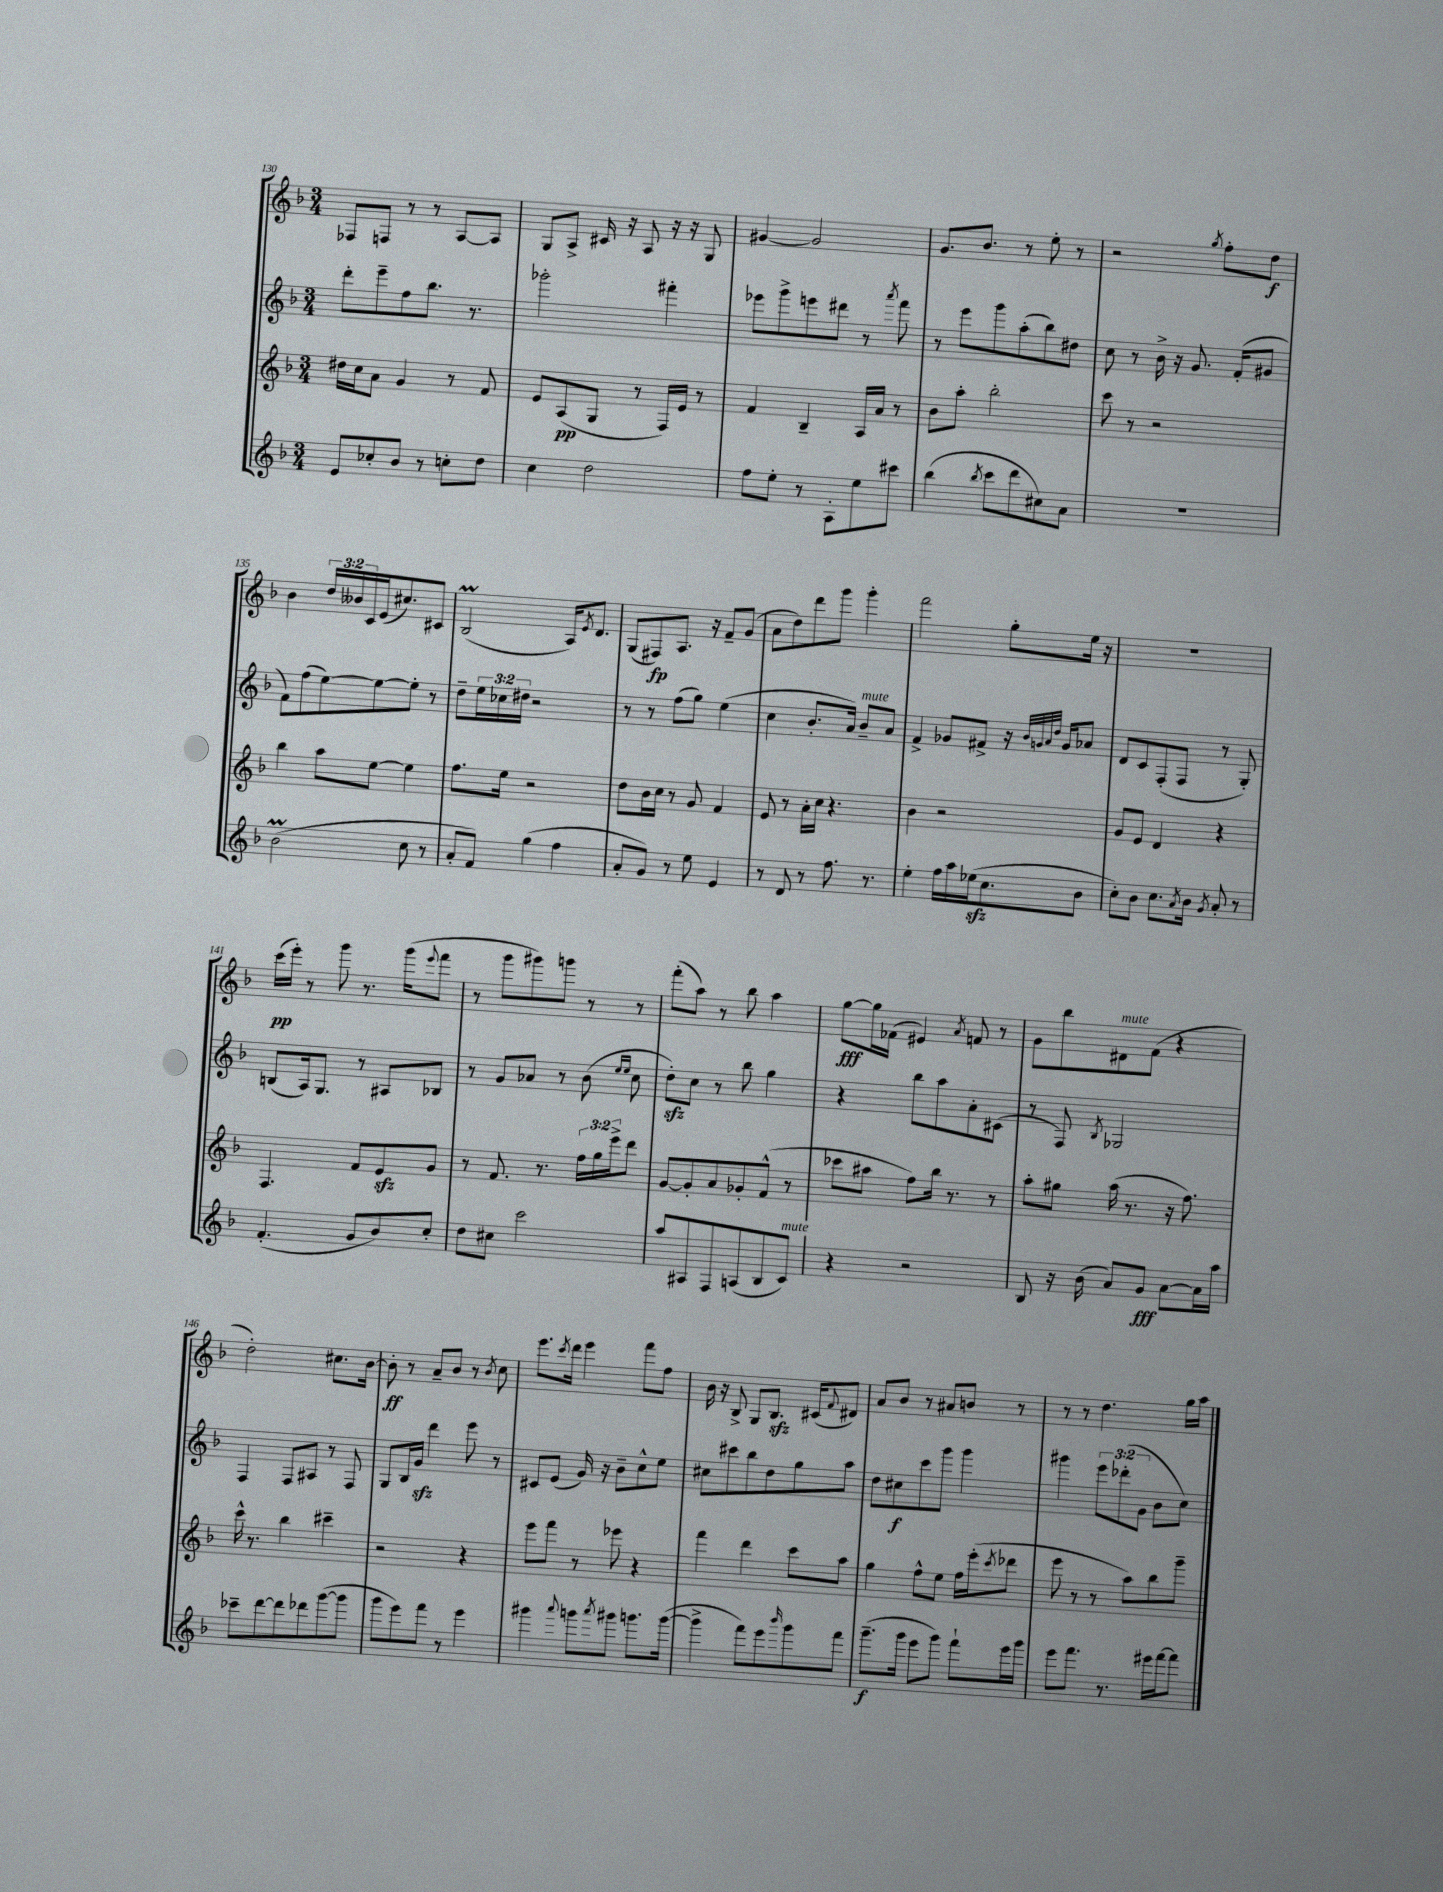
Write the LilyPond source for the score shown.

<<
\new StaffGroup <<
\new Staff = "s0" {
    \clef treble \key f \major \numericTimeSignature \time 3/4 \override Staff.TupletNumber.text = #tuplet-number::calc-fraction-text
    fes8 f8 r8 r8 a8~ a8 |
    g8 a8-> cis'16 r16 a8 r16 r16 g8 |
    gis'4~ gis'2 |
    g'8. bes'8. r8 e''8-. r8 |
    r2 \acciaccatura { g''8 } f''8-. d''8\f |
    bes'4 \tuplet 3/2 { d''16 beses'16 c'16 } e'16( cis''8.) cis'8 |
    bes2\prall( a16) \acciaccatura { e'8 } d'8. |
    g8( fis8\fp) a8. r16 f'8-- g'8( |
    a'8 d''8) d'''8 g'''8 g'''4-. |
    f'''2 g''8-. e''16 r16 |
    R2. |
    c'''16\pp( e'''16-.) r8 g'''8 r8. g'''16( \appoggiatura { e'''8 } f'''8 |
    r8 g'''8 gis'''8) g'''8 r8 r8 |
    f'''8-.( a''8) r8 bes''8 a''4 |
    g''8~\fff g''16 fes'16( eis'4) \acciaccatura { a'8 } f'8 r8 |
    g'8 bes''8 dis'8^\markup { \italic "mute" } f'8( r4 |
    d''2-.) cis''8. bes'16~ |
    bes'8-.\ff r8 a'8-- bes'8 r8 \acciaccatura { bes'8 } c''8 |
    e'''8. \acciaccatura { c'''8 } d'''16 e'''4 f'''8 f''8 |
    bes'16 r16 bes8-> g8 bes8.\sfz cis'16( \appoggiatura { f'8 } dis'8) |
    a'8 bes'8 r8 ais'8 b'8 r8 |
    r8 r8 d''4. g''16 a''16 \bar "|." |
}
\new Staff = "s1" {
    \clef treble \key f \major \numericTimeSignature \time 3/4 \override Staff.TupletNumber.text = #tuplet-number::calc-fraction-text
    d'''8-. e'''8-- f''8 bes''8. r8. |
    ges'''2-. fis'''4-. |
    ees'''8 g'''8-> e'''8 dis'''8 r8 \acciaccatura { a'''8 } f'''8 |
    r8 e'''8 g'''8 a''8-.( bes''8) dis''8 |
    c''8 r8 bes'16-> r16 g'8. f'16-.( gis'8 |
    f'8) f''8( e''8~) e''8~ e''8-. r8 |
    d''8-- \tuplet 3/2 { e''16 ces''16 dis''16 } r2 |
    r8 r8 f''8( g''8) e''4( |
    c''4 bes'8.-. a'16) bes'8--^\markup { \italic "mute" } a'8 |
    f'4-> ges'8 fis'8-> r16 \grace { bes'32 g'32 a'32 d''32 } g'16 aes'8 |
    d'8 c'8 f8-.( f8 r8 g8-.) |
    b8( a16) g8. r8 ais8 bes8 |
    r8 g'8 aes'8 r8 bes'8( \grace { e''16 e''16 } c''8 |
    d''8-.\sfz) c''8 r8 bes''8 g''4 |
    r4 bes''8 a''8 a'8-. cis'8( |
    r8 f8) \acciaccatura { bes8 } ges2 |
    f4 f8 ais8 r8 f8 |
    g8 bes16 g'16\sfz d'''4 e'''8 r8 |
    cis'8 e'8( g'16) r16 bes'8-- c''8-^ e''8 |
    cis''8 cis'''8 bes''8 d''8 g''8 a''8 |
    d''8 cis''8\f c'''8 g'''8 g'''4 |
    gis'''4 \tuplet 3/2 { e'''8 des'''8-.( g'8 } bes'8 c''8) \bar "|." |
}
\new Staff = "s2" {
    \clef treble \key f \major \numericTimeSignature \time 3/4 \override Staff.TupletNumber.text = #tuplet-number::calc-fraction-text
    dis''16 c''16 a'8 g'4 r8 f'8 |
    e'8 a8\pp( g8 r8 f16) e'16 r8 |
    f'4 bes4-- a16 a'16 r8 |
    bes'8 a''8-. bes''2-. |
    c'''8 r8 r2 |
    bes''4 a''8 e''8~ e''4 |
    f''8. e''16 r2 |
    d''8 bes'16 c''16 r8 g'8 f'4 |
    e'8 r8 a'16-. c''16 r4. |
    bes'4 r2 |
    g'8 e'8 d'4 r4 |
    f4. f'8 e'8\sfz g'8 |
    r8 f'8. r8. \tuplet 3/2 { f''16 g''16 e'''16-> } d'''8 |
    g'8~ g'8-. a'8 ges'8-. f'8-^( r8 |
    ces'''8 ais''8 f''8) bes''16 r8. r8 |
    a''8-. gis''8 a''16( r8. r16 f''8.) |
    c'''16-^ r8. bes''4 cis'''4-- |
    r2 r4 |
    e'''8 f'''8 r8 ees'''8 r4 |
    f'''4 d'''4 c'''8 a''8 |
    g''4 f''8-^ e''8 f''16 e'''16-.( \acciaccatura { c'''8 } des'''8 |
    e'''8 r8 r8 a''8) bes''8 g'''8-- \bar "|." |
}
\new Staff = "s3" {
    \clef treble \key f \major \numericTimeSignature \time 3/4
    e'8 ces''8-. bes'8 r8 c''8-. d''8 |
    c''4 d''2 |
    f''8 e''8-. r8 a8-. e''8 cis'''8 |
    bes''4( \acciaccatura { bes''8 } c'''8 d'''8 cis''8) a'8 |
    R2. |
    bes'2\prall( c''8 r8 |
    a'8-. f'8) g''4( f''4 |
    a'8-. g'8) r8 e''8 e'4 |
    r8 d'8 r8 f''8. r8. |
    e''4-. f''16 a''16 ees''16\sfz( c''8. bes'8 |
    c''8-.) bes'8 c''8. \acciaccatura { a'8 } bes'16 \acciaccatura { g'8 } a'8-. r8 |
    f'4.-.( g'8 bes'8) c''8-. |
    d''8 cis''8 c'''2 |
    a''8 ais8 f8 a8( bes8 c'8^\markup { \italic "mute" }) |
    r4 r2 |
    bes8 r16 bes'16( a'8) g'8\fff a'8~ a'16 a''16 |
    ces'''8-- d'''8~ d'''8 des'''8 g'''8~( g'''8 |
    g'''8 e'''8) f'''8 r8 e'''4 |
    gis'''4 \appoggiatura { a'''8 } g'''8 \acciaccatura { a'''8 } gis'''8 g'''8. g'''16~( |
    g'''4-> f'''8) e'''8 \grace { bes'''16 } g'''8 f'''8 |
    g'''8.--\f( g'''16 e'''8 g'''8) f'''8-! e'''16 g'''16 |
    e'''8 f'''8. r8. eis'''16 f'''16~ f'''8 \bar "|." |
}
>>
>>
\layout { \context { \Score currentBarNumber = #130 } }
